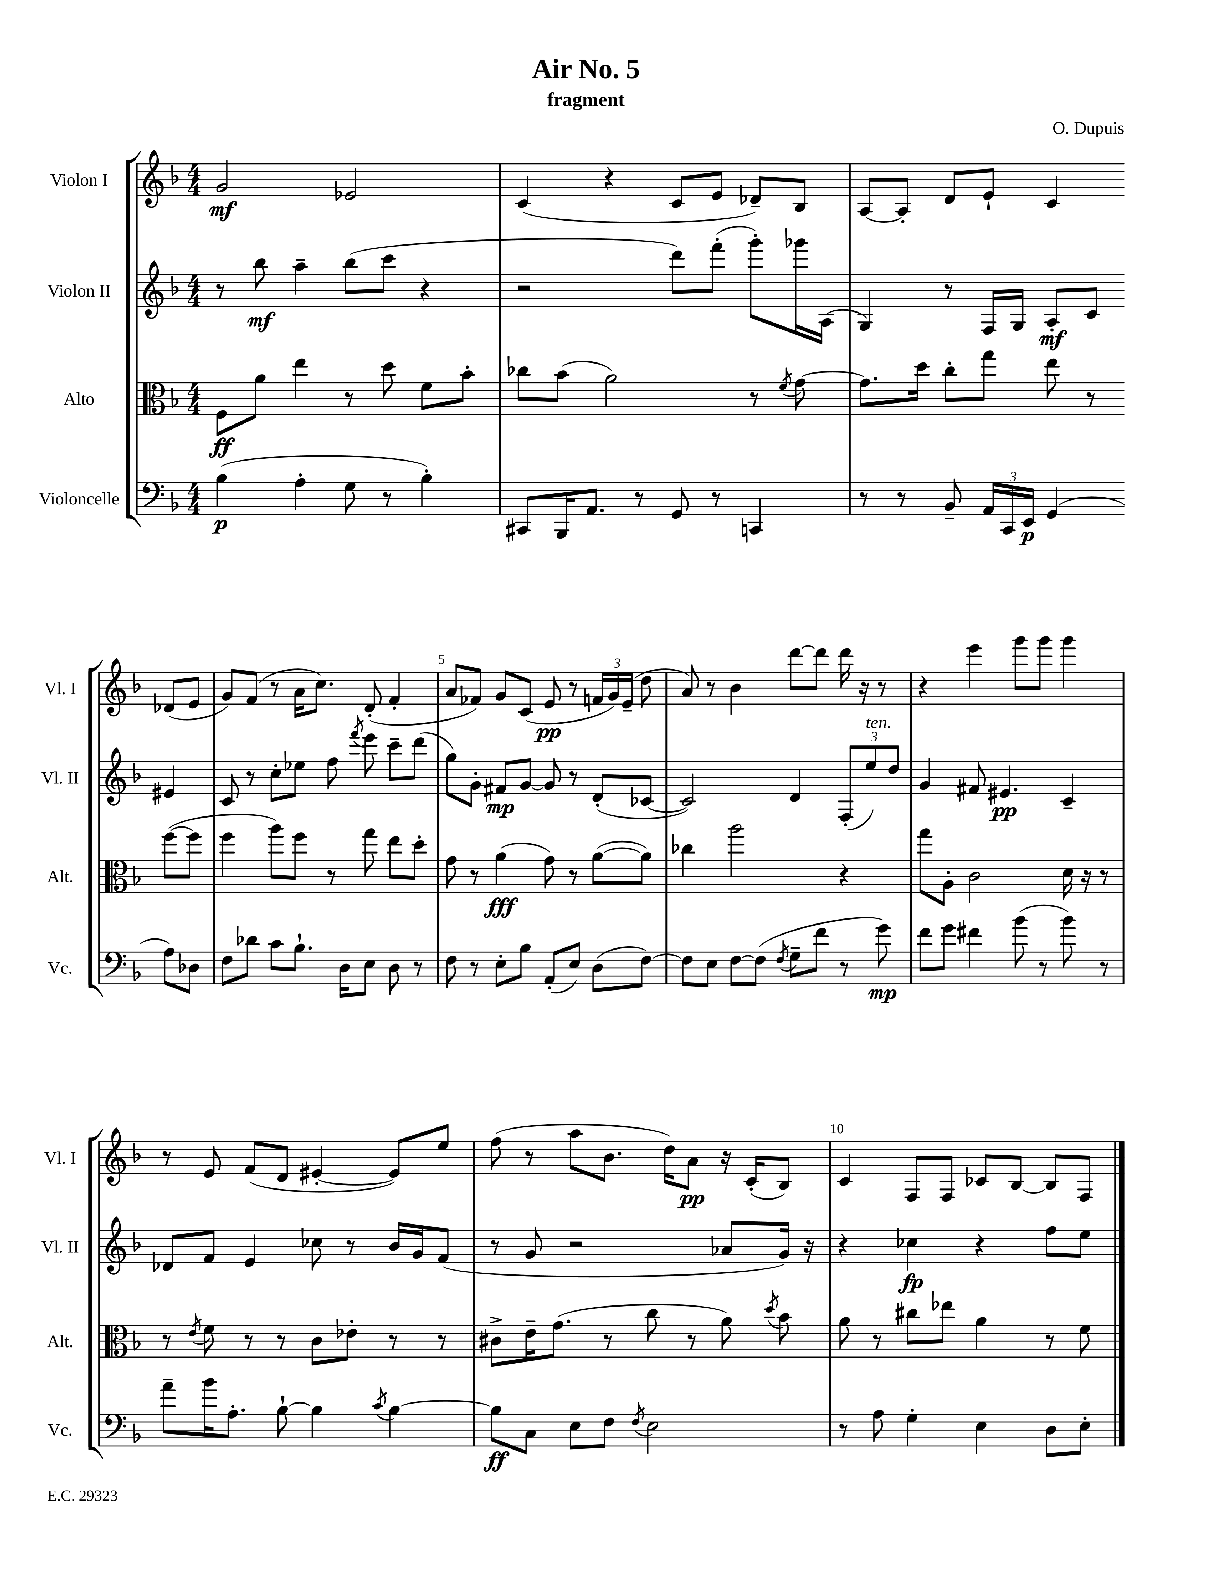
\header { title = "Air No. 5" composer = "O. Dupuis" subtitle = "fragment" }
<<
\new StaffGroup <<
\new Staff = "s0" \with { instrumentName = "Violon I" shortInstrumentName = "Vl. I" } {
    \clef treble \key f \major \numericTimeSignature \time 4/4
    \autoBeamOff g'2\mf ees'2 |
    c'4( r4 c'8[ e'8] des'8[--) bes8] |
    a8[~ a8]-. d'8[ e'8]-! c'4 des'8[( e'8] |
    g'8[) f'8]( r8 a'16[ c''8.]) d'8-.( f'4-. |
    a'8[ fes'8]) g'8[ c'8]( e'8\pp r8 \tuplet 3/2 { f'16[ g'16) e'16]--( } d''8 |
    a'8) r8 bes'4 d'''8[~ d'''8] d'''16 r16 r8 |
    r4 e'''4 g'''8[ g'''8] g'''4 |
    r8 e'8 f'8[( d'8] eis'4~-. eis'8[) e''8] |
    f''8( r8 a''8[ bes'8.] d''16[) a'8]\pp r16 c'16[-.( bes8]) |
    c'4 f8[ f8] ces'8[ bes8]~ bes8[ f8] \bar "|." |
}
\new Staff = "s1" \with { instrumentName = "Violon II" shortInstrumentName = "Vl. II" } {
    \clef treble \key f \major \numericTimeSignature \time 4/4
    \autoBeamOff r8 bes''8\mf a''4-- bes''8[( c'''8] r4 |
    r2 d'''8[) f'''8]-.( g'''8[-.) ges'''16 a16]( |
    g4) r8 f16[ g16] a8[-.\mf c'8] eis'4 |
    c'8 r8 c''8[-. ees''8] f''8 \acciaccatura { f'''8 } e'''8 c'''8[-- d'''8]( |
    g''8[) g'8]-. fis'8[\mp g'8]~ g'8 r8 d'8[-.( ces'8]~ |
    ces'2) d'4 \tuplet 3/2 { f8[-.( e''8^\markup { \italic "ten." }) d''8] } |
    g'4 fis'8 eis'4.\pp c'4-- |
    des'8[ f'8] e'4 ces''8 r8 bes'16[ g'16 f'8]( |
    r8 g'8 r2 aes'8[ g'16]) r16 |
    r4 ces''4\fp r4 f''8[ e''8] \bar "|." |
}
\new Staff = "s2" \with { instrumentName = "Alto" shortInstrumentName = "Alt." } {
    \clef alto \key f \major \numericTimeSignature \time 4/4
    \autoBeamOff f8[\ff a'8] e''4 r8 d''8 f'8[ bes'8]-. |
    ces''8[ bes'8]( a'2) r8 \acciaccatura { f'8 } g'8~ |
    g'8.[ d''16] c''8[-. g''8] e''8 r8 f''8[~( f''8] |
    f''4 a''8[) f''8] r8 g''8 e''8[ d''8]-. |
    g'8 r8 a'4\fff( g'8) r8 a'8[~( a'8]) |
    ces''4 a''2 r4 |
    g''8[ a8]-. c'2 d'16 r16 r8 |
    r8 \acciaccatura { e'8 } f'8 r8 r8 c'8[ ees'8]-. r8 r8 |
    cis'8[-> e'16-- g'8.]( r8 c''8 r8 a'8) \acciaccatura { d''8 } bes'8 |
    a'8 r8 cis''8[ ees''8] a'4 r8 f'8 \bar "|." |
}
\new Staff = "s3" \with { instrumentName = "Violoncelle" shortInstrumentName = "Vc." } {
    \clef bass \key f \major \numericTimeSignature \time 4/4
    \autoBeamOff bes4\p( a4-. g8 r8 bes4-.) |
    cis,8[ bes,,16 a,8.] r8 g,8 r8 c,4 |
    r8 r8 bes,8-- \tuplet 3/2 { a,16[ c,16 e,16]\p } g,4( a8[) des8] |
    f8[ des'8] c'8[ bes8.]-! d16[ e8] d8 r8 |
    f8 r8 e8[-. bes8] a,8[-.( e8]) d8[( f8]~) |
    f8[ e8] f8[~ f8]( \acciaccatura { f8 } g8[-- f'8] r8 g'8\mp) |
    f'8[ g'8] fis'4 bes'8( r8 bes'8) r8 |
    a'8[-- bes'16 a8.]-. bes8~-! bes4 \acciaccatura { c'8 } bes4~ |
    bes8[\ff c8] e8[ f8] \acciaccatura { f8 } e2 |
    r8 a8 g4-. e4 d8[ e8]-. \bar "|." |
}
>>
>>
\layout { \context { \Score \override BarNumber.break-visibility = ##(#f #t #t) barNumberVisibility = #(every-nth-bar-number-visible 5) } }
